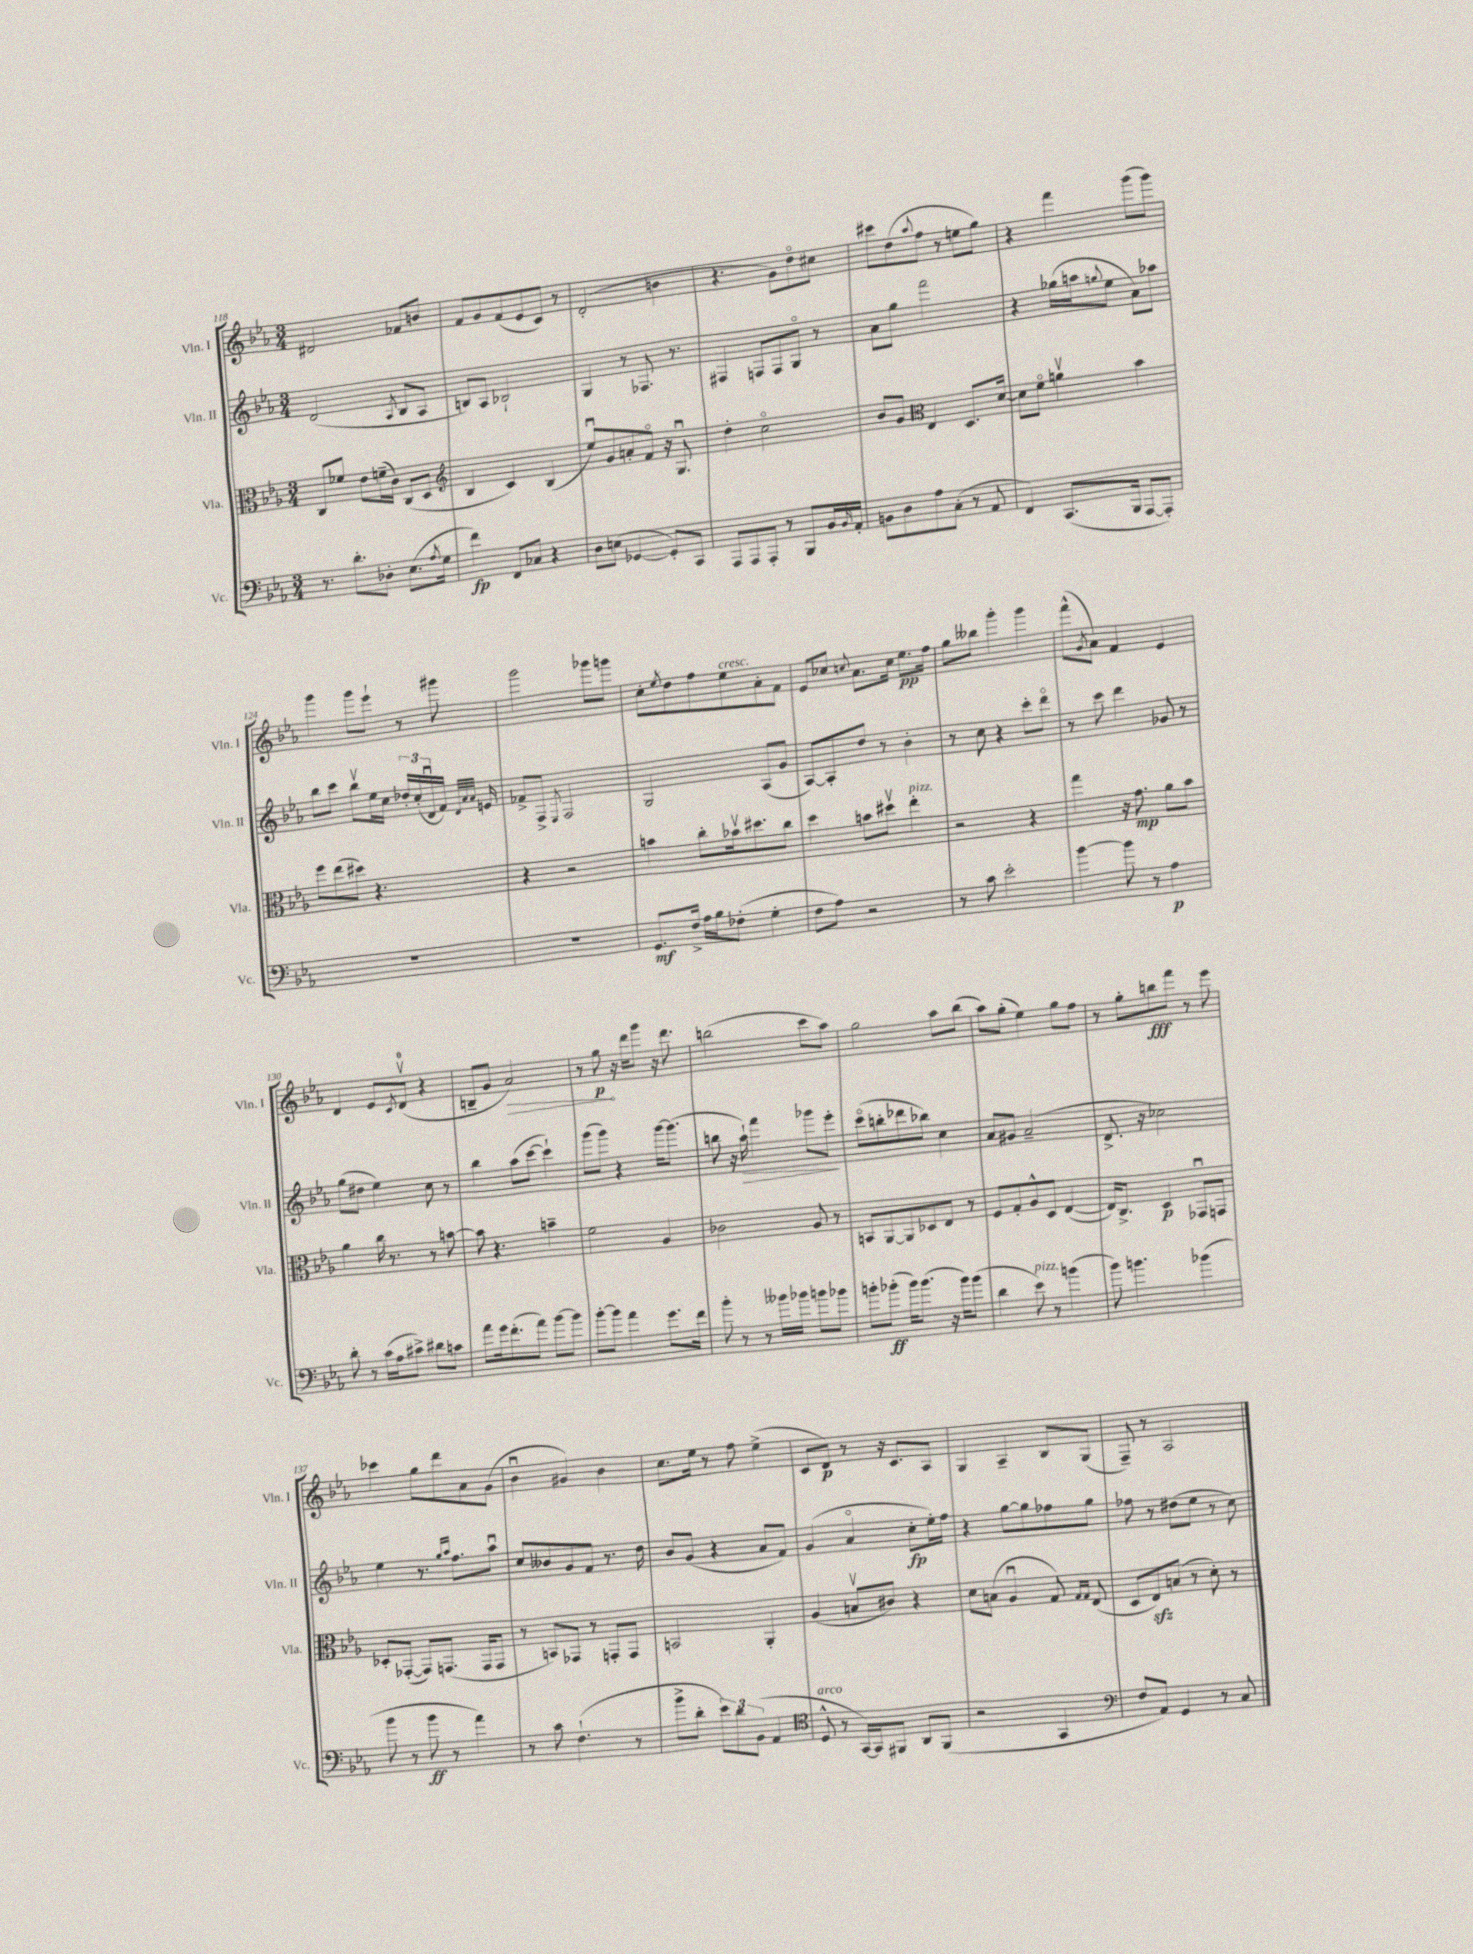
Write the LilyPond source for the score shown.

<<
\new StaffGroup <<
\new Staff = "s0" \with { instrumentName = "Vln. I" shortInstrumentName = "Vln. I" } {
    \clef treble \key ees \major \numericTimeSignature \time 3/4
    dis'2 fes'8 b'8 |
    f'8 g'8 f'8( ees'8 c'8) r8 |
    d'2-.( b'4 |
    r4. g'8) d''8\flageolet cis''8 |
    cis'''8 d''8( \appoggiatura { aes''8 } f''8 r8 e''8 g''8) |
    r4 f'''4 g'''8( g'''8) |
    g'''4 g'''8 ees'''8-! r8 gis'''8 |
    g'''2 ges'''8 g'''8 |
    c''8-. \acciaccatura { ees''8 } d''8 f''8 ees''8^\markup { \italic "cresc." } aes'8-. f'8 |
    ees'8 ces''8 \appoggiatura { c''8 } aes'8. c''16 ees''8.\pp f''16 |
    g''8 beses''8 g'''4-. g'''4 |
    f'''8-^( \acciaccatura { g'8 } aes'8) f'4 ees'4 |
    d'4 ees'8 \acciaccatura { c'8 } d'8-0\upbow( r4 |
    b8-- g'8 \once \override Hairpin.circled-tip = ##t aes'2\>) |
    r8 g''8\p\! r16 d'''16 g'''8 r16 d'''8. |
    b''2( c'''8 aes''8) |
    g''2 aes''8 bes''8( |
    aes''8) g''8-.( ees''4) g''8 f''8 |
    r8 g''8-. b''8\fff f'''8 r8 ees'''8 |
    ces'''4 g''8 d'''8 aes'8 g'8( |
    bes'4\downbow gis'4) bes'4 |
    c''8. ees''16 r8 f''8 ees''4->( |
    c'8 d'8\p) r8 r16 c'8. aes8 |
    g4 aes4-- bes8 g8( |
    f8--) r8 aes2 \bar "|." |
}
\new Staff = "s1" \with { instrumentName = "Vln. II" shortInstrumentName = "Vln. II" } {
    \clef treble \key ees \major \numericTimeSignature \time 3/4
    d'2( \acciaccatura { aes8 } bes8 aes8 |
    b8) aes8 bes2-! |
    g4 r8 fes8. r8. |
    fis4 f8 f8 g8\flageolet r8 |
    aes'8 g''8 f'''2 |
    r4 ges''16( a''16 \appoggiatura { g''8 } ees''8 aes'8) aes''8 |
    bes''8 c'''8 bes''8\upbow ees''16 c''16 \tuplet 3/2 { des''16-. c''16-.( d'16\downbow } f'16) \grace { d'32 aes'32 aes'32 } e'16 |
    fes'8-> f8-> \acciaccatura { ees8 } f2 |
    g2 aes8( g'8 |
    aes8~) aes8-. d''8 r8 bes'4-. |
    r8 c''8 r4 c'''8-. d'''8\flageolet |
    r8 c'''8 d'''4 ges'8 r8 |
    g''8( dis''8 ees''4) c''8 r8 |
    bes''4 aes''8( c'''8~ c'''4-!) |
    g'''8( g'''8) r4 g'''16~ g'''8.( |
    b''8 r16 aes''16-!\>) f'''4 ges'''8 ees'''8-.\! |
    c'''8\flageolet( b''8-. des'''8 bes''8) c''4 |
    aes'8 gis'8 aes'2--( |
    d'8.-> r16 ces''2) |
    ees''4 r8. \grace { g''16 aes''16 } f''8. aes''8\downbow |
    c''8 beses'8 g'8 f'8 r8. d''16 |
    bes'8 g'8( r4 aes'8 f'8) |
    g'4( aes'4\flageolet c''8-.\fp ees''16-.) f''16 |
    r4 g''8~ g''8 fes''8 g''8 |
    fes''8 r8 dis''8( ees''8 r8 c''8) \bar "|." |
}
\new Staff = "s2" \with { instrumentName = "Vla." shortInstrumentName = "Vla." } {
    \clef alto \key ees \major \numericTimeSignature \time 3/4
    c8 fes'8 ees'8 f'16--( c'16) c8( d8 |
    \clef treble bes4 c'4) bes4( |
    ees''8\downbow) g'8 a'8-. f'8\flageolet r16 g8.\downbow |
    d''4-. c''2\flageolet |
    bes'8 g'8 \clef alto ees4 d8. d'16~ |
    d'8 f'8\flageolet a'4\upbow bes'4 |
    f''8 ees''8( dis''8) r4. |
    r4 r2 |
    b'4 c''8-. bes'16\upbow dis''8. c''8 |
    d''4 b'8 dis''8\upbow ees''4-.^\markup { \italic "pizz." } |
    r2 r4 |
    g''4 r16 g'8.\mp aes'8 bes'8 |
    aes'4 c''16 r8. r8 b'8~ |
    b'8 r4. b'4-- |
    f'2 aes4 |
    ces'2 aes8 r8 |
    b,8 aes,8~ aes,8 des8 ees8 r8 |
    f8 g8-. aes8-^ d8 ees4~( |
    ees16) c8.-> d4\p ges,8\downbow g,8 |
    des8-. ges,8~-.( ges,8) g,8.( g,16 g,8 |
    r8 b,8) ges,8 r8 g,8-. g,8 |
    b,2 aes,4-. |
    aes4( b8\upbow cis'8) r4 |
    d'8 b8( aes4\downbow g8) \grace { g16 g16 } ees8( |
    d8 ees8\sfz) b8( r8 d'8-.) r8 \bar "|." |
}
\new Staff = "s3" \with { instrumentName = "Vc." shortInstrumentName = "Vc." } {
    \clef bass \key ees \major \numericTimeSignature \time 3/4
    r8. d'8.-. des8-. ees8.( \acciaccatura { aes8 } g16 |
    f'4\fp) f,8 ces8 r4 |
    d8 e8( ges,4~ ges,8-.) c,8 |
    aes,,8 aes,,8 aes,,8-. r8 bes,,8 bes,16 \grace { bes,16 } aes,16-. |
    b,8 d8 aes8 c8-.( r8 aes,8 |
    f,4) c,8.( bes,,16 aes,,8~ aes,,8-.) |
    R2. |
    R2. |
    g,8.\mf f16-> aes16 bes16 fes8-.( g4-. |
    f8 aes8) r2 |
    r8 c'8 ees'2-. |
    bes'4~ bes'8 r8 aes4\p |
    d'8-. r8 c'16( aes16 cis'8->) dis'8 c'8 |
    aes'8 g'16 f'8.-.( aes'8) bes'8~ bes'8 |
    bes'8~-. bes'8 aes'4 g'8. f'16 |
    bes'8-. r8 r8 beses'16 bes'16 b'8 bes'8 |
    b'8-. bes'8-.\ff( bes'16) bes'8.( r16 bes'16) bes'8( |
    d'4 ees'8^\markup { \italic "pizz." }) r8 b'4( |
    bes'8) b'4. bes'4( |
    bes'8 r8 bes'8\ff r8 aes'4) |
    r8 c'8 f4.-!( r8 |
    bes'8-> d'8-. \tuplet 3/2 { ees'8) d'8 bes,8( } aes,4 |
    \clef tenor d8-^^\markup { \italic "arco" } r8 g,16~) g,16 fis,8 aes,8 fis,8( |
    r2 g,4 |
    \clef bass f8 aes,8) g,4 r8 c8 \bar "|." |
}
>>
>>
\layout { \context { \Score currentBarNumber = #118 } }
